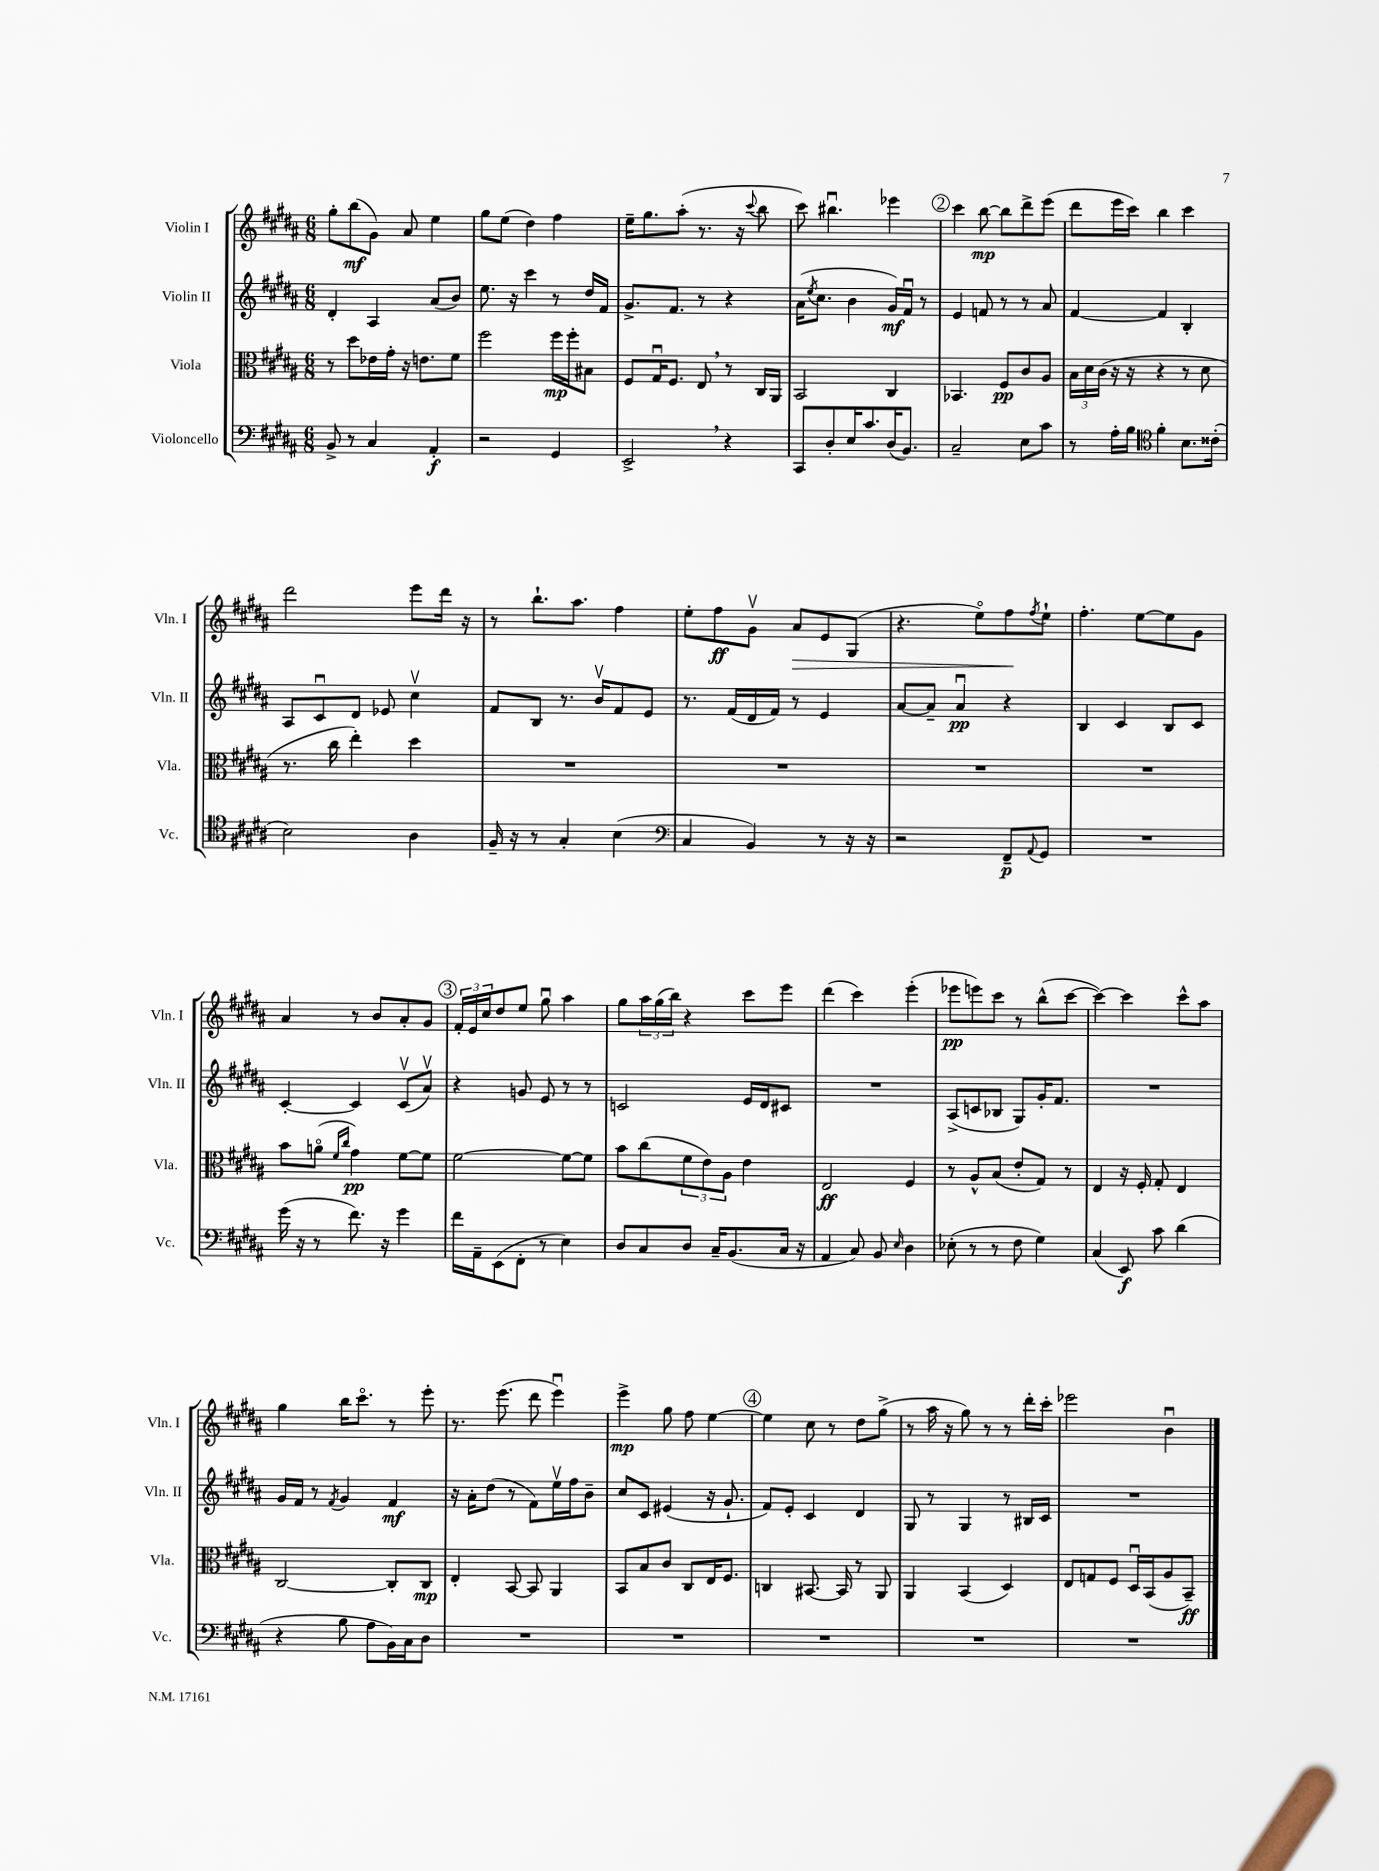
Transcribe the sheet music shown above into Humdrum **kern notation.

**kern	**dynam	**kern	**dynam	**kern	**dynam	**kern	**dynam
*part4	*part4	*part3	*part3	*part2	*part2	*part1	*part1
*staff4	*staff4	*staff3	*staff3	*staff2	*staff2	*staff1	*staff1
*I"Violoncello	*	*I"Viola	*	*I"Violin II	*	*I"Violin I	*
*I'Vc.	*	*I'Vla.	*	*I'Vln. II	*	*I'Vln. I	*
*clefF4	*	*clefC3	*	*clefG2	*	*clefG2	*
*k[f#c#g#d#a#]	*	*k[f#c#g#d#a#]	*	*k[f#c#g#d#a#]	*	*k[f#c#g#d#a#]	*
*M6/8	*	*M6/8	*	*M6/8	*	*M6/8	*
=9	=9	=9	=9	=9	=9	=9	=9
8BB^/	.	8r	.	4d#'/	.	8gg#'\L	.
8r	.	8dd#\L	.	.	.	(8bb\	mf
4C#/	.	16e-X\L	.	4A#/	.	8g#\J)	.
.	.	16g#'\JJ	.	.	.	.	.
.	.	16r	.	.	.	8a#/	.
.	.	8.en\L	.	.	.	.	.
4AA#'/	f	.	.	(8a#/L	.	4ee\	.
.	.	8f#\J	.	8b/J)	.	.	.
=10	=10	=10	=10	=10	=10	=10	=10
2r	.	2ff#\	.	8.ee\	.	8gg#\L	.
.	.	.	.	.	.	(8ee\J	.
.	.	.	.	16r	.	.	.
.	.	.	.	4ccc#\	.	4dd#\)	.
4GG#/	.	16ff#\LL	mp	8r	.	4ff#\	.
.	.	16ff#'\J	.	.	.	.	.
.	.	8B#X\J	.	16dd#/LL	.	.	.
.	.	.	.	16f#/JJ	.	.	.
=11	=11	=11	=11	=11	=11	=11	=11
2EE^,/	.	8F#/L	.	8.g#^/L	.	16ee~\KL	.
.	.	.	.	.	.	8.gg#\	.
.	.	16G#u/K	.	.	.	.	.
.	.	8.F#/J	.	8.f#/J	.	.	.
.	.	.	.	.	.	(8aa#'\J	.
.	.	8E,/	.	8r	.	8.r	.
4r	.	8r	.	4r	.	.	.
.	.	.	.	.	.	16r	.
.	.	.	.	.	.	8qqccc#/	.
.	.	16C#/LL	.	.	.	8bb\	.
.	.	16AA#/JJ	.	.	.	.	.
=12	=12	=12	=12	=12	=12	=12	=12
8CC#/L	.	2BB/	.	(16a#\KL	.	8ccc#\)	.
.	.	.	.	8qee/	.	.	.
.	.	.	.	8.cc#\J	.	.	.
8D#'/	.	.	.	.	.	4.bb#Xu\	.
16E/K	.	.	.	4b\	.	.	.
8.c#/	.	.	.	.	.	.	.
(16D#/K	.	4C#/	.	16g#/LL)	mf	4eee-X\	.
8.BB/J)	.	.	.	16f#u/JJ	.	.	.
.	.	.	.	8r	.	.	.
!!LO:REH:place=s1:t=2
=13	=13	=13	=13	=13	=13	=13	=13
2C#~/	.	4.BB-X/	.	4e/	.	4ccc#\	.
.	.	.	.	8fn/	.	[8bb\	mp
.	.	8F#/L	pp	8r	.	8bb\L]	.
8E\L	.	8c#/	.	8r	.	8ddd#^\	.
8c#\J	.	8A#/J	.	8a#/	.	(8eee\J	.
=14	=14	=14	=14	=14	=14	=14	=14
8r	.	24B\LL	.	[4f#/	.	8ddd#\L	.
.	.	24d#\	.	.	.	.	.
.	.	(24c#\JJ	.	.	.	.	.
16A#'\LL	.	16r	.	.	.	16eee\L	.
16B\JJ	.	16r	.	.	.	16ccc#\JJ)	.
*clefC4	*	*	*	*	*	*	*
4f#'\	.	4r	.	4f#/]	.	4bb\	.
8.B\L	.	8r	.	4B'/	.	4ccc#\	.
.	.	8d#\	.	.	.	.	.
(16c##X'\Jk	.	.	.	.	.	.	.
!!LO:LB:g=z
=15	=15	=15	=15	=15	=15	=15	=15
2B\)	.	8.r	.	8A#/L	.	2ddd#\	.
.	.	.	.	8c#u/	.	.	.
.	.	16cc#\	.	.	.	.	.
.	.	4ee'\)	.	8d#/J	.	.	.
.	.	.	.	8e-X/	.	.	.
4A#\	.	4dd#\	.	4cc#v\	.	8eee\L	.
.	.	.	.	.	.	16ddd#\Jk	.
.	.	.	.	.	.	16r	.
=16	=16	=16	=16	=16	=16	=16	=16
16F#~/	.	2.r	.	8f#/L	.	8r	.
16r	.	.	.	.	.	.	.
8r	.	.	.	8B/J	.	8.bb`\L	.
4G#'/	.	.	.	8.r	.	.	.
.	.	.	.	.	.	8.aa#\J	.
.	.	.	.	16bv/KL	.	.	.
(4B\	.	.	.	8f#/	.	4ff#\	.
.	.	.	.	8e/J	.	.	.
=17	=17	=17	=17	=17	=17	=17	=17
*clefF4	*	*	*	*	*	*	*
4C#/	.	2.r	.	8.r	.	8ee'\L	.
.	.	.	.	.	.	8ff#\	ff
.	.	.	.	(16f#/LL	.	.	.
4BB/)	.	.	.	16d#/	.	8g#v\J	.
.	.	.	.	16f#/JJ)	.	.	.
!	!	!	!	!	!	!	!LO:HP:b
.	.	.	.	8r	.	8a#/L	>
8r	.	.	.	4e/	.	8e/	.
16r	.	.	.	.	.	(8G#/J	.
16r	.	.	.	.	.	.	.
=18	=18	=18	=18	=18	=18	=18	=18
2r	.	2.r	.	[8a#/L	.	4.r	.
.	.	.	.	8a#~/J]	.	.	.
.	.	.	.	4a#u/	pp	.	.
.	.	.	.	.	.	8ee\L)	.
8FF#~/L	p	.	.	4r	.	8ff#\	.
8qqAA#/	.	.	.	.	.	8qff#/	.
8GG#/J	.	.	.	.	.	8ee`\J	]
=19	=19	=19	=19	=19	=19	=19	=19
2.r	.	2.r	.	4B/	.	4.ff#'\	.
.	.	.	.	4c#/	.	.	.
.	.	.	.	.	.	[8ee\L	.
.	.	.	.	8B/L	.	8ee\]	.
.	.	.	.	8c#/J	.	8g#\J	.
!!LO:LB:g=z
=20	=20	=20	=20	=20	=20	=20	=20
(16g#\	.	8b\L	.	[4c#'/	.	4a#/	.
16r	.	.	.	.	.	.	.
8r	.	(8an\J	.	.	.	.	.
.	.	16qqf#/LL	.	.	.	.	.
.	.	16qqcc#/JJ	.	.	.	.	.
8.f#\)	.	4g#\)	pp	4c#/]	.	8r	.
.	.	.	.	.	.	8b/L	.
16r	.	.	.	.	.	.	.
4g#\	.	[8f#\L	.	(8c#v/L	.	8a#'/	.
.	.	8f#\J]	.	8a#v/J)	.	8g#/J	.
!!LO:REH:place=s1:t=3
=21	=21	=21	=21	=21	=21	=21	=21
16f#\LL	.	[2f#\	.	4r	.	24f#'/LL	.
.	.	.	.	.	.	24e/	.
16AA#~\J	.	.	.	.	.	.	.
.	.	.	.	.	.	24cc#/J	.
(8EE\	.	.	.	.	.	8dd#/	.
8FF#'\J	.	.	.	8gn/	.	8ee/J	.
8r	.	.	.	8e/	.	8gg#u\	.
4E\)	.	8f#\L_	.	8r	.	4aa#\	.
.	.	8f#\J]	.	8r	.	.	.
=22	=22	=22	=22	=22	=22	=22	=22
8D#/L	.	8b\L	.	2cn/	.	8gg#\L	.
8C#/	.	(8cc#\	.	.	.	24aa#\L	.
.	.	.	.	.	.	(24gg#\	.
.	.	.	.	.	.	24bb\JJ)	.
8D#/J	.	12f#\	.	.	.	4r	.
.	.	12e\)	.	.	.	.	.
16C#~/KL	.	.	.	.	.	.	.
.	.	12A#\J	.	.	.	.	.
(8.BB/	.	.	.	.	.	.	.
.	.	4e\	.	16e/LL	.	8ccc#\L	.
.	.	.	.	16d#/J	.	.	.
16C#/Jk	.	.	.	8c#X/J	.	8eee\J	.
16r	.	.	.	.	.	.	.
=23	=23	=23	=23	=23	=23	=23	=23
4AA#/	.	2E/	ff	2.r	.	(4ddd#\	.
8C#/)	.	.	.	.	.	4ccc#\)	.
8BB/	.	.	.	.	.	.	.
16qqE/	.	.	.	.	.	.	.
4D#\	.	4F#/	.	.	.	(4eee'\	.
=24	=24	=24	=24	=24	=24	=24	=24
(8E-X'\	.	8r	.	(8A#^/L	.	8eee-X\L	pp
8r	.	8A#^^/L	.	8cn/	.	8eeen\)	.
8r	.	(8B/J	.	8B-X/J	.	8ccc#\J	.
8F#\	.	8e'/L	.	8G#/L)	.	8r	.
4G#\)	.	8G#/J)	.	16g#'/K	.	(8bb^^\L	.
.	.	.	.	8.f#/J	.	.	.
.	.	8r	.	.	.	[8ccc#\J	.
=25	=25	=25	=25	=25	=25	=25	=25
(4C#/	.	4E/	.	2.r	.	4ccc#\_)	.
8EE/)	f	16r	.	.	.	4ccc#\]	.
.	.	16F#'/	.	.	.	.	.
8c#\	.	8G#'/	.	.	.	.	.
(4d#\	.	4E/	.	.	.	8ccc#^^\L	.
.	.	.	.	.	.	8aa#\J	.
!!LO:LB:g=z
=26	=26	=26	=26	=26	=26	=26	=26
4r	.	[2C#/	.	16g#/LL	.	4gg#\	.
.	.	.	.	16f#/JJ	.	.	.
.	.	.	.	8r	.	.	.
.	.	.	.	8qf#/	.	.	.
8B\	.	.	.	4g#/	.	16bb\KL	.
.	.	.	.	.	.	8.ccc#\J	.
8A#\L	.	.	.	.	.	.	.
16BB\L)	.	8C#'/L]	.	4f#/	mf	8r	.
16C#\J	.	.	.	.	.	.	.
8D#\J	.	8C#/J	mp	.	.	8eee'\	.
=27	=27	=27	=27	=27	=27	=27	=27
2.r	.	4E'/	.	16r	.	8.r	.
.	.	.	.	16a#'\KL	.	.	.
.	.	.	.	(8dd#\J	.	.	.
.	.	.	.	.	.	(8.eee\	.
.	.	[8BB/	.	8r	.	.	.
.	.	8BB/]	.	8f#\L)	.	8ddd#\	.
.	.	4AA#/	.	16eev\L	.	4eeeu\)	.
.	.	.	.	16ff#\J	.	.	.
.	.	.	.	8b~\J	.	.	.
=28	=28	=28	=28	=28	=28	=28	=28
2.r	.	8BB/L	.	8cc#/L	.	4eee^\	mp
.	.	8B/	.	8c#/J	.	.	.
.	.	8c#/J	.	(4e#X/	.	8gg#\	.
.	.	8C#/L	.	.	.	8ff#\	.
.	.	16E/K	.	16r	.	[4ee\	.
.	.	8.F#/J	.	8.g#`/	.	.	.
!!LO:REH:place=s1:t=4
=29	=29	=29	=29	=29	=29	=29	=29
2.r	.	4Cn/	.	8f#/L)	.	4ee\]	.
.	.	.	.	8e'/J	.	.	.
.	.	[8.BB#X/	.	4c#/	.	8cc#\	.
.	.	.	.	.	.	8r	.
.	.	16BB#/]	.	.	.	.	.
.	.	8r	.	4d#/	.	8dd#\L	.
.	.	8AA#/	.	.	.	(8gg#^\J	.
=30	=30	=30	=30	=30	=30	=30	=30
2.r	.	4AA#/	.	8G#/	.	8r	.
.	.	.	.	8r	.	16aa#\	.
.	.	.	.	.	.	16r	.
.	.	(4BB/	.	4G#/	.	8gg#\)	.
.	.	.	.	.	.	8r	.
.	.	4D#/)	.	8r	.	8r	.
.	.	.	.	16B#X/LL	.	16ddd#'\LL	.
.	.	.	.	16c#/JJ	.	16ccc#'\JJ	.
=31	=31	=31	=31	=31	=31	=31	=31
2.r	.	8E/L	.	2.r	.	2eee-X\	.
.	.	8Gn/	.	.	.	.	.
.	.	8F#/J	.	.	.	.	.
.	.	16D#u/LL	.	.	.	.	.
.	.	(16BB/J	.	.	.	.	.
.	.	8A#/	.	.	.	4bu\	.
.	.	8BB~/J)	ff	.	.	.	.
==	==	==	==	==	==	==	==
*-	*-	*-	*-	*-	*-	*-	*-
